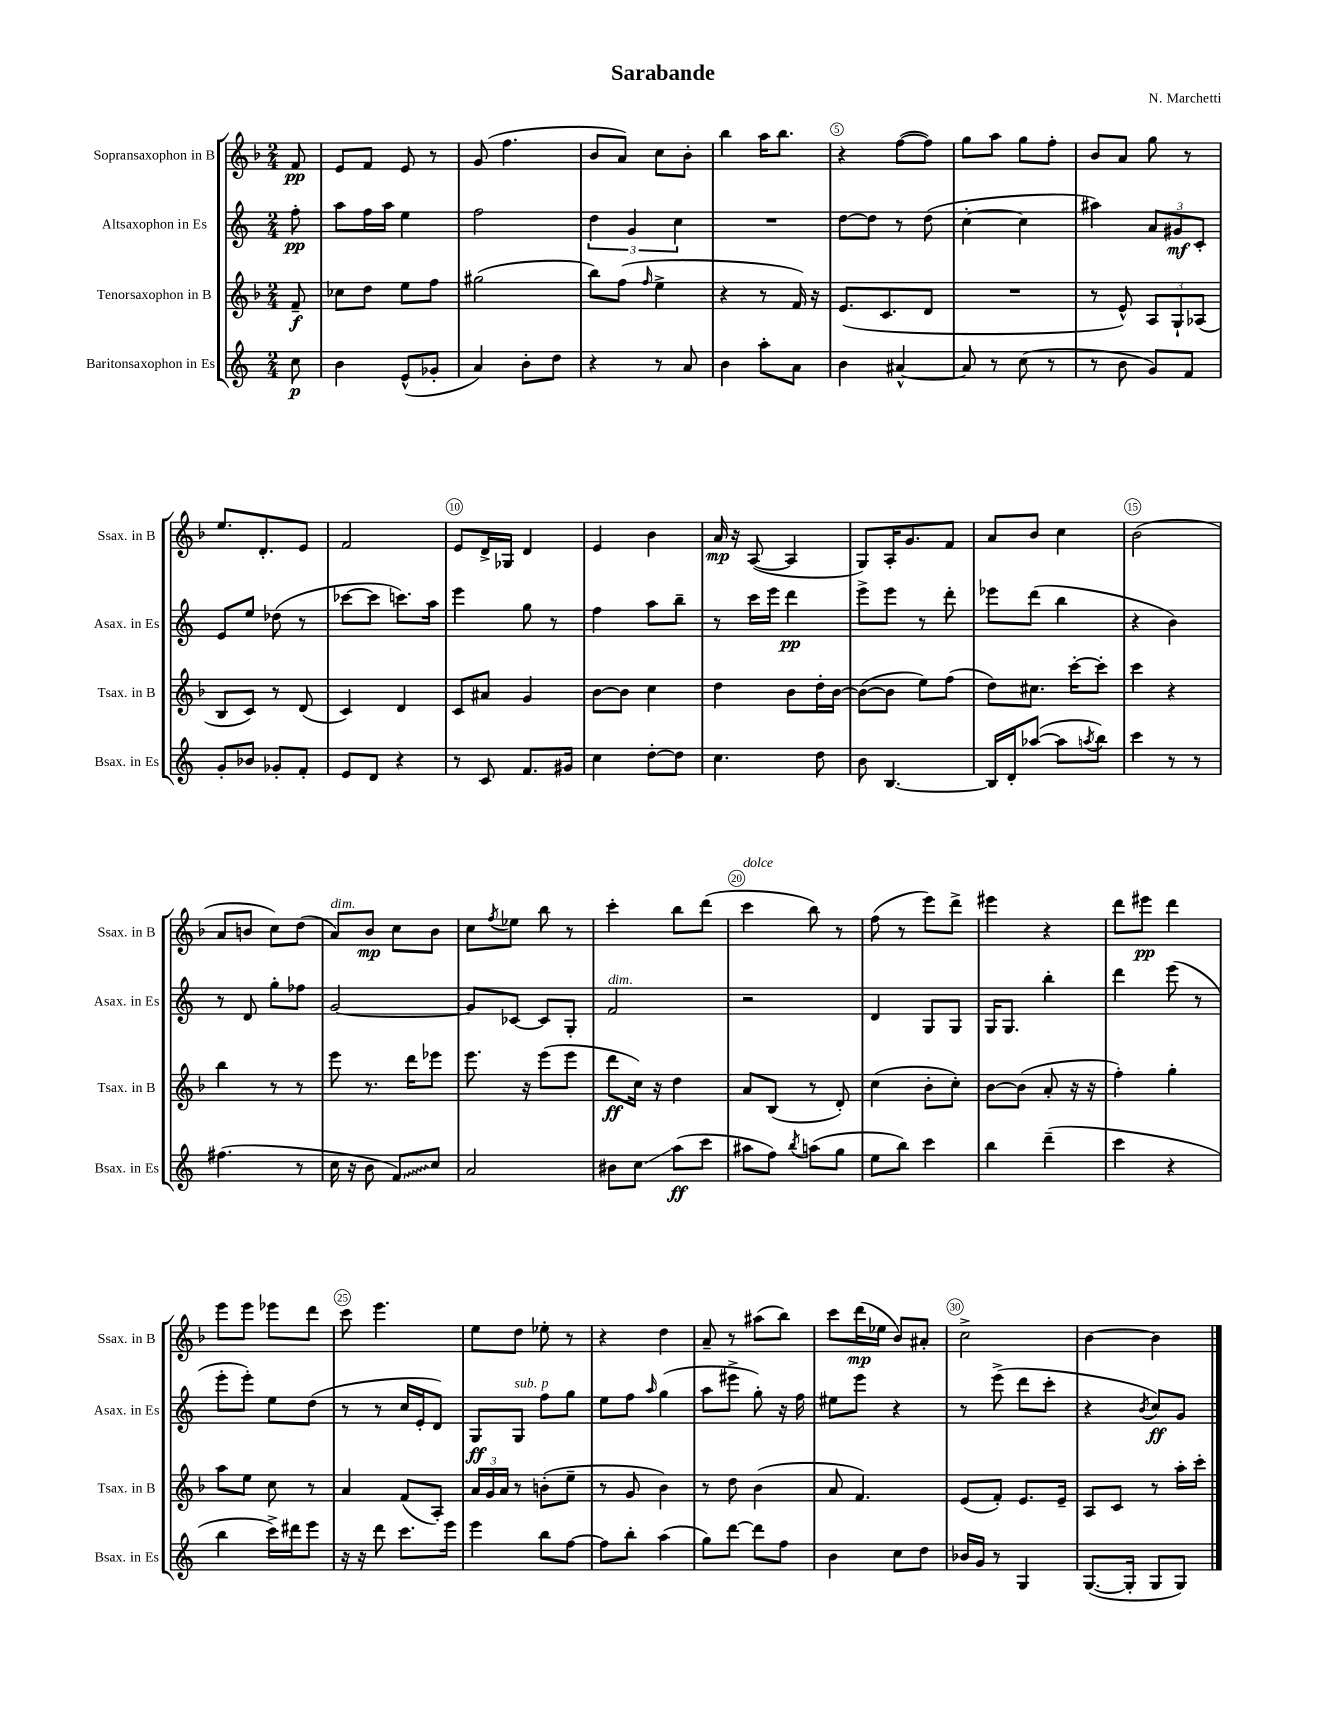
\header { title = "Sarabande" composer = "N. Marchetti" }
<<
\new StaffGroup <<
\new Staff = "s0" \with { instrumentName = "Sopransaxophon in B" shortInstrumentName = "Ssax. in B" } {
    \clef treble \key f \major \numericTimeSignature \time 2/4 \partial 8
    f'8\pp |
    e'8 f'8 e'8 r8 |
    g'8( f''4. |
    bes'8 a'8) c''8 bes'8-. |
    bes''4 a''16 bes''8. |
    r4 f''8~( f''8) |
    g''8 a''8 g''8 f''8-. |
    bes'8 a'8 g''8 r8 |
    e''8. d'8.-. e'8 |
    f'2 |
    e'8 d'16-> ges16 d'4 |
    e'4 bes'4 |
    a'16\mp r16 a8~( a4 |
    g8) a16-. g'8. f'8 |
    a'8 bes'8 c''4 |
    bes'2( |
    a'8 b'8 c''8) d''8( |
    a'8^\markup { \italic "dim." }) bes'8\mp c''8 bes'8 |
    c''8 \acciaccatura { f''8 } ees''8 bes''8 r8 |
    c'''4-. bes''8 d'''8( |
    c'''4^\markup { \italic "dolce" } bes''8) r8 |
    f''8( r8 e'''8) d'''8-> |
    eis'''4 r4 |
    d'''8 eis'''8\pp d'''4 |
    e'''8 e'''8 ees'''8 d'''8 |
    c'''8 e'''4. |
    e''8 d''8 ees''8-. r8 |
    r4 d''4 |
    a'8-- r8 ais''8( bes''8) |
    c'''8 d'''16\mp( ees''16 bes'8) ais'8-. |
    c''2-> |
    bes'4~ bes'4 \bar "|." |
}
\new Staff = "s1" \with { instrumentName = "Altsaxophon in Es" shortInstrumentName = "Asax. in Es" } {
    \clef treble \key c \major \numericTimeSignature \time 2/4 \partial 8
    f''8-.\pp |
    a''8 f''16 a''16 e''4 |
    f''2 |
    \tuplet 3/2 { d''4 g'4 c''4 } |
    R2 |
    d''8~ d''8 r8 d''8( |
    c''4~-. c''4 |
    ais''4) \tuplet 3/2 { a'8 gis'8\mf c'8-. } |
    e'8 e''8 des''8( r8 |
    ces'''8~ ces'''8 c'''8.) a''16 |
    e'''4 g''8 r8 |
    f''4 a''8 b''8-- |
    r8 c'''16 e'''16 d'''4\pp |
    e'''8-> e'''8 r8 d'''8-. |
    ees'''8 d'''8( b''4 |
    r4 b'4) |
    r8 d'8 g''8-. fes''8 |
    g'2~ |
    g'8 ces'8~ ces'8 g8-. |
    f'2^\markup { \italic "dim." } |
    r2 |
    d'4 g8 g8 |
    g16 g8. b''4-. |
    d'''4 e'''8( r8 |
    e'''8-. e'''8-.) e''8 d''8( |
    r8 r8 c''16 e'16-. d'8) |
    g8\ff g8^\markup { \italic "sub. p" } f''8 g''8 |
    e''8 f''8 \grace { a''16 } g''4( |
    a''8 eis'''8-> g''8-.) r16 f''16 |
    eis''8 e'''8 r4 |
    r8 e'''8->( d'''8 c'''8-. |
    r4 \acciaccatura { b'8 } c''8\ff) g'8 \bar "|." |
}
\new Staff = "s2" \with { instrumentName = "Tenorsaxophon in B" shortInstrumentName = "Tsax. in B" } {
    \clef treble \key f \major \numericTimeSignature \time 2/4 \partial 8
    f'8--\f |
    ces''8 d''8 e''8 f''8 |
    gis''2( |
    bes''8) f''8( \grace { f''16 } e''4-> |
    r4 r8 f'16) r16 |
    e'8.( c'8. d'8 |
    R2 |
    r8 e'8-^) \tuplet 3/2 { a8 g8-! aes8( } |
    bes8 c'8) r8 d'8( |
    c'4) d'4 |
    c'8 ais'8 g'4 |
    bes'8~ bes'8 c''4 |
    d''4 bes'8 d''16-. bes'16~ |
    bes'8~( bes'8 e''8) f''8( |
    d''8) cis''8. c'''16~-. c'''8-. |
    c'''4 r4 |
    bes''4 r8 r8 |
    e'''8 r8. d'''16 ees'''8 |
    e'''8. r16 e'''8( e'''8 |
    d'''8\ff c''16) r16 d''4 |
    a'8 bes8( r8 d'8-.) |
    c''4( bes'8-. c''8-.) |
    bes'8~ bes'8( a'8-. r16 r16 |
    f''4-.) g''4-. |
    a''8 e''8 c''8 r8 |
    a'4 f'8( a8-.) |
    \tuplet 3/2 { a'16 g'16 a'16 } r8 b'8-.( e''8-- |
    r8 g'8 bes'4) |
    r8 d''8 bes'4( |
    a'8 f'4.) |
    e'8( f'8-.) e'8. e'16-- |
    a8 c'8 r8 a''16-. c'''16-. \bar "|." |
}
\new Staff = "s3" \with { instrumentName = "Baritonsaxophon in Es" shortInstrumentName = "Bsax. in Es" } {
    \clef treble \key c \major \numericTimeSignature \time 2/4 \partial 8
    c''8\p |
    b'4 e'8-^( ges'8-. |
    a'4) b'8-. d''8 |
    r4 r8 a'8 |
    b'4 a''8-. a'8 |
    b'4 ais'4~-^ |
    ais'8 r8 c''8( r8 |
    r8 b'8 g'8) f'8 |
    g'8-. bes'8 ges'8-. f'8-. |
    e'8 d'8 r4 |
    r8 c'8 f'8. gis'16 |
    c''4 d''8~-. d''8 |
    c''4. d''8 |
    b'8 b4.~ |
    b16 d'16-. aes''8~( aes''8 \acciaccatura { a''8 } b''8) |
    c'''4 r8 r8 |
    fis''4.( r8 |
    c''16 r16 b'8 \once \override Glissando.style = #'zigzag f'8\glissando) c''8 |
    a'2 |
    bis'8 c''8\glissando a''8\ff( c'''8 |
    ais''8 f''8) \acciaccatura { b''8 } a''8( g''8 |
    e''8 b''8) c'''4 |
    b''4 d'''4--( |
    c'''4 r4 |
    b''4 c'''16->) dis'''16 e'''8 |
    r16 r16 d'''8 c'''8. e'''16 |
    e'''4 b''8 f''8~ |
    f''8 b''8-. a''4( |
    g''8) d'''8~ d'''8 f''8 |
    b'4 c''8 d''8 |
    bes'16 g'16 r8 g4 |
    g8.~( g16-. g8 g8) \bar "|." |
}
>>
>>
\layout { \context { \Score \override BarNumber.break-visibility = ##(#f #t #t) barNumberVisibility = #(every-nth-bar-number-visible 5) \override BarNumber.stencil = #(make-stencil-circler 0.1 0.3 ly:text-interface::print) } }
